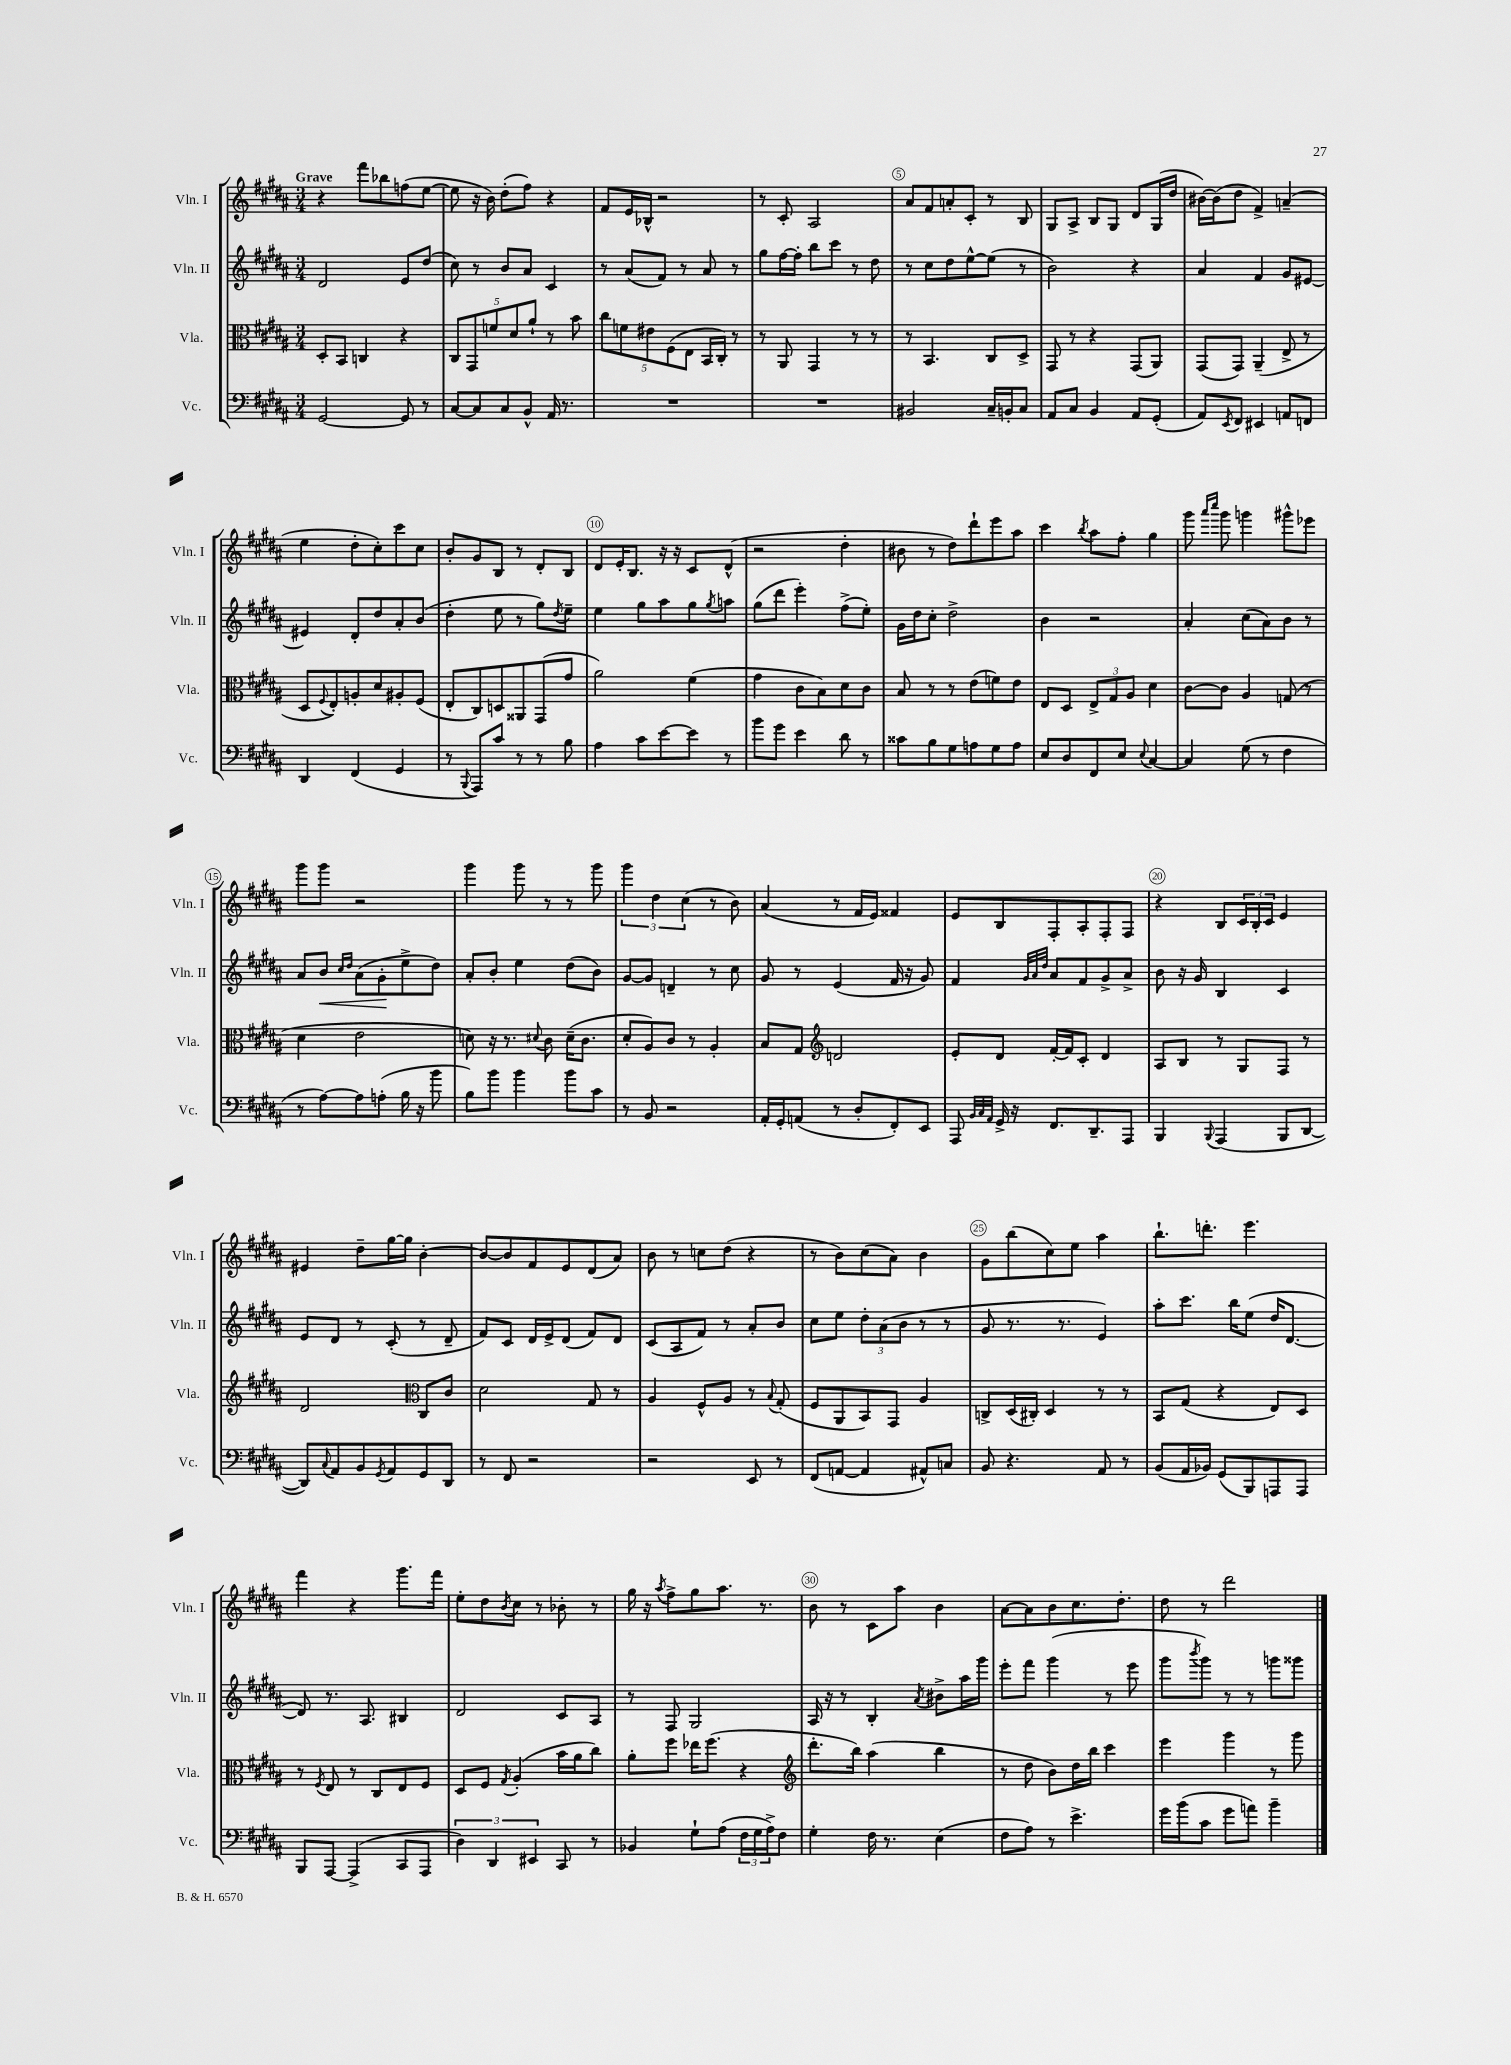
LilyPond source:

<<
\new StaffGroup <<
\new Staff = "s0" \with { instrumentName = "Vln. I" shortInstrumentName = "Vln. I" } {
    \clef treble \key b \major \numericTimeSignature \time 3/4 \tempo "Grave"
    r4 fis'''8 bes''8 f''8( e''8~ |
    e''8 r16 b'16) dis''8-.( fis''8) r4 |
    fis'8 e'16 bes16-^ r2 |
    r8 cis'8-. ais2 |
    ais'8 fis'8 a'8-. cis'8-. r8 b8 |
    gis8 ais8-> b8 gis8 dis'8 gis16( dis''16 |
    bis'16~) bis'16( dis''8 fis'4->) a'4--( |
    e''4 dis''8-. cis''8-.) cis'''8 cis''8 |
    b'8-. gis'8 b8 r8 dis'8-. b8 |
    dis'8 e'16-. b8. r16 r16 cis'8 dis'8-^( |
    r2 dis''4-. |
    bis'8 r8 dis''8) dis'''8-! e'''8 ais''8 |
    cis'''4 \acciaccatura { b''8 } ais''8 fis''8-. gis''4 |
    gis'''8 \grace { ais'''16 cis''''16 } gis'''8 g'''4 gis'''8-^ ees'''8 |
    gis'''8 gis'''8 r2 |
    gis'''4 gis'''8 r8 r8 gis'''8 |
    \tuplet 3/2 { gis'''4 dis''4 cis''4( } r8 b'8) |
    ais'4( r8 fis'16 e'16) fisis'4 |
    e'8 b8 fis8-. ais8-. fis8-. fis8 |
    r4 b8 \tuplet 3/2 { cis'16 b16-. cis'16 } e'4 |
    eis'4 dis''8-- gis''16~ gis''16 b'4~-. |
    b'8~ b'8 fis'8 e'8 dis'8( ais'8) |
    b'8 r8 c''8 dis''8( r4 |
    r8 b'8) cis''8( ais'8) b'4 |
    gis'8 b''8( cis''8) e''8 ais''4 |
    b''8.-! d'''8.-. e'''4. |
    fis'''4 r4 gis'''8. fis'''16 |
    e''8-. dis''8 \acciaccatura { b'8 } cis''8 r8 bes'8-. r8 |
    gis''16 r16 \acciaccatura { ais''8 } fis''8-> gis''8 ais''8. r8. |
    b'8 r8 cis'8 ais''8 b'4 |
    ais'8~ ais'8 b'8 cis''8. dis''8.-. |
    dis''8 r8 dis'''2 \bar "|." |
}
\new Staff = "s1" \with { instrumentName = "Vln. II" shortInstrumentName = "Vln. II" } {
    \clef treble \key b \major \numericTimeSignature \time 3/4
    dis'2 e'8 dis''8( |
    cis''8) r8 b'8 ais'8 cis'4 |
    r8 ais'8( fis'8) r8 ais'8 r8 |
    gis''8 fis''16~ fis''16-. b''8 cis'''8 r8 dis''8 |
    r8 cis''8 dis''8 e''8~-^ e''8( r8 |
    b'2) r4 |
    ais'4 fis'4 gis'8 eis'8~ |
    eis'4 dis'8-. dis''8 ais'8-. b'8( |
    dis''4-. e''8 r8 gis''8) \acciaccatura { dis''8 } e''8-- |
    e''4 gis''8 ais''8 gis''8 \acciaccatura { gis''8 } a''8 |
    gis''8( dis'''8 e'''4-.) fis''8->( e''8-.) |
    gis'16 dis''16 cis''8-. dis''2-> |
    b'4 r2 |
    ais'4-. cis''8( ais'8) b'8 r8 |
    ais'8 b'8\< \grace { cis''16 dis''16 } ais'8( gis'8-.\! e''8-> dis''8) |
    ais'8-. b'8-. e''4 dis''8( b'8) |
    gis'8~ gis'8 d'4-- r8 cis''8 |
    gis'8 r8 e'4( fis'16 r16 gis'8) |
    fis'4 \grace { gis'32 ais'32 dis''32 } ais'8 fis'8 gis'8-> ais'8-> |
    b'8 r16 gis'16 b4 cis'4 |
    e'8 dis'8 r8 cis'8-.( r8 dis'8-- |
    fis'8) cis'8 dis'16 e'16-> dis'8( fis'8) dis'8 |
    cis'8( ais8 fis'8) r8 ais'8-. b'8 |
    cis''8 e''8 \tuplet 3/2 { dis''8-. ais'8( b'8 } r8 r8 |
    gis'8 r8. r8. e'4) |
    ais''8-. cis'''8. b''16 e''8( dis''16 dis'8.~ |
    dis'8) r8. ais8. bis4 |
    dis'2 cis'8 ais8 |
    r8 fis8 gis2 |
    ais16 r16 r8 b4-. \acciaccatura { ais'8 } bis'8-> ais''16 gis'''16 |
    e'''8-. fis'''8 gis'''4( r8 e'''8 |
    gis'''8 \acciaccatura { b'''8 } gis'''8) r8 r8 g'''8 gisis'''8 \bar "|." |
}
\new Staff = "s2" \with { instrumentName = "Vla." shortInstrumentName = "Vla." } {
    \clef alto \key b \major \numericTimeSignature \time 3/4
    dis8-. b,8 c4 r4 |
    \tuplet 5/4 { cis8 gis,8 f'8 dis'8 ais'8-! } r8 b'8 |
    \tuplet 5/4 { cis''8 f'8 eis'8 fis8( e8 } b,16 cis16-.) r8 |
    r8 ais,8 gis,4 r8 r8 |
    r8 b,4. cis8 dis8-> |
    gis,8 r8 r4 gis,8( ais,8) |
    gis,8( gis,8) ais,4--( e8-> r8 |
    dis8 \appoggiatura { fis8 } e8-.) a8-. dis'8 ais8-. fis8( |
    e8-. cis8) d8 aisis,8 gis,8( gis'8 |
    ais'2) fis'4( |
    gis'4 cis'8 b8) dis'8 cis'8 |
    b8 r8 r8 e'8( f'8) e'8 |
    e8 dis8 \tuplet 3/2 { e8-> gis8 ais8 } dis'4 |
    cis'8~ cis'8 ais4 g8( r8 |
    dis'4 e'2 |
    d'8) r16 r8. \appoggiatura { dis'8 } cis'8 dis'16--( cis'8. |
    dis'8-. ais8) cis'8 r8 ais4-. |
    b8 gis8 \clef treble d'2 |
    e'8-. dis'8 fis'16~-. fis'16 cis'8-. dis'4 |
    ais8 b8 r8 gis8 fis8 r8 |
    dis'2 \clef alto cis8 cis'8 |
    dis'2 gis8 r8 |
    ais4 fis8-^ ais8 r8 \appoggiatura { b8 } gis8-.( |
    fis8 ais,8 b,8) gis,8 ais4 |
    c8-> dis16( cis16-.) dis4 r8 r8 |
    b,8 gis8( r4 e8) dis8 |
    r8 \acciaccatura { fis8 } e8 r8 cis8 e8 fis8 |
    dis8 fis8 \acciaccatura { gis8 } ais4-.( b'16 ais'16 cis''8) |
    ais'8-. fis''8 ees''16 fis''8.( r4 |
    \clef treble dis'''8.-. b''16) ais''4( b''4 |
    r8 dis''8 b'8) dis''16 b''16 cis'''4 |
    e'''4 gis'''4 r8 gis'''8 \bar "|." |
}
\new Staff = "s3" \with { instrumentName = "Vc." shortInstrumentName = "Vc." } {
    \clef bass \key b \major \numericTimeSignature \time 3/4
    gis,2~ gis,8 r8 |
    cis8~ cis8 cis8 b,8-^ ais,16 r8. |
    R2. |
    R2. |
    bis,2 cis16-- b,16-. cis8 |
    ais,8 cis8 b,4 ais,8 gis,8-.( |
    ais,8) \acciaccatura { e,8 } fis,8 eis,4 a,8 f,8 |
    dis,4 fis,4( gis,4 |
    r8 \appoggiatura { b,,8 } ais,,8) cis'8 r8 r8 b8 |
    ais4 cis'8 e'8~ e'8 r8 |
    b'8 gis'8 e'4 dis'8 r8 |
    cisis'8 b8 gis8 a8 gis8 a8 |
    e8 dis8 fis,8 e8 \appoggiatura { e8 } cis4~ |
    cis4 gis8( r8 fis4 |
    r8 ais8~) ais8 a8-.( b16 r16 b'8 |
    b8) b'8 b'4 b'8 cis'8 |
    r8 b,8 r2 |
    ais,16-. gis,16-. a,8( r8 dis8-. fis,8-.) e,8 |
    ais,,8 \grace { b,32 cis32 ais,32 } gis,16-> r16 fis,8. dis,8.-- ais,,8 |
    b,,4 \appoggiatura { b,,8 } ais,,4( b,,8 dis,8~ |
    dis,8) \appoggiatura { cis8 } ais,8 b,8 \acciaccatura { gis,8 } ais,8 gis,8 dis,8 |
    r8 fis,8 r2 |
    r2 e,8 r8 |
    fis,8( a,8~ a,4 ais,8-^) c8 |
    b,8 r4. ais,8 r8 |
    b,8( ais,16 bes,16) gis,8( b,,8) a,,8 a,,8 |
    b,,8 ais,,8~ ais,,4->( cis,8 ais,,8 |
    \tuplet 3/2 { dis4) dis,4 eis,4 } cis,8 r8 |
    bes,4 gis8-! ais8( \tuplet 3/2 { fis16 gis16 ais16->) } fis8 |
    gis4-. fis16 r8. e4( |
    fis8 ais8) r8 e'4.-> |
    gis'16 b'16( cis'8 gis'8 a'8) b'4-- \bar "|." |
}
>>
>>
\layout { \context { \Score \override BarNumber.break-visibility = ##(#f #t #t) barNumberVisibility = #(every-nth-bar-number-visible 5) \override BarNumber.stencil = #(make-stencil-circler 0.1 0.3 ly:text-interface::print) } }
